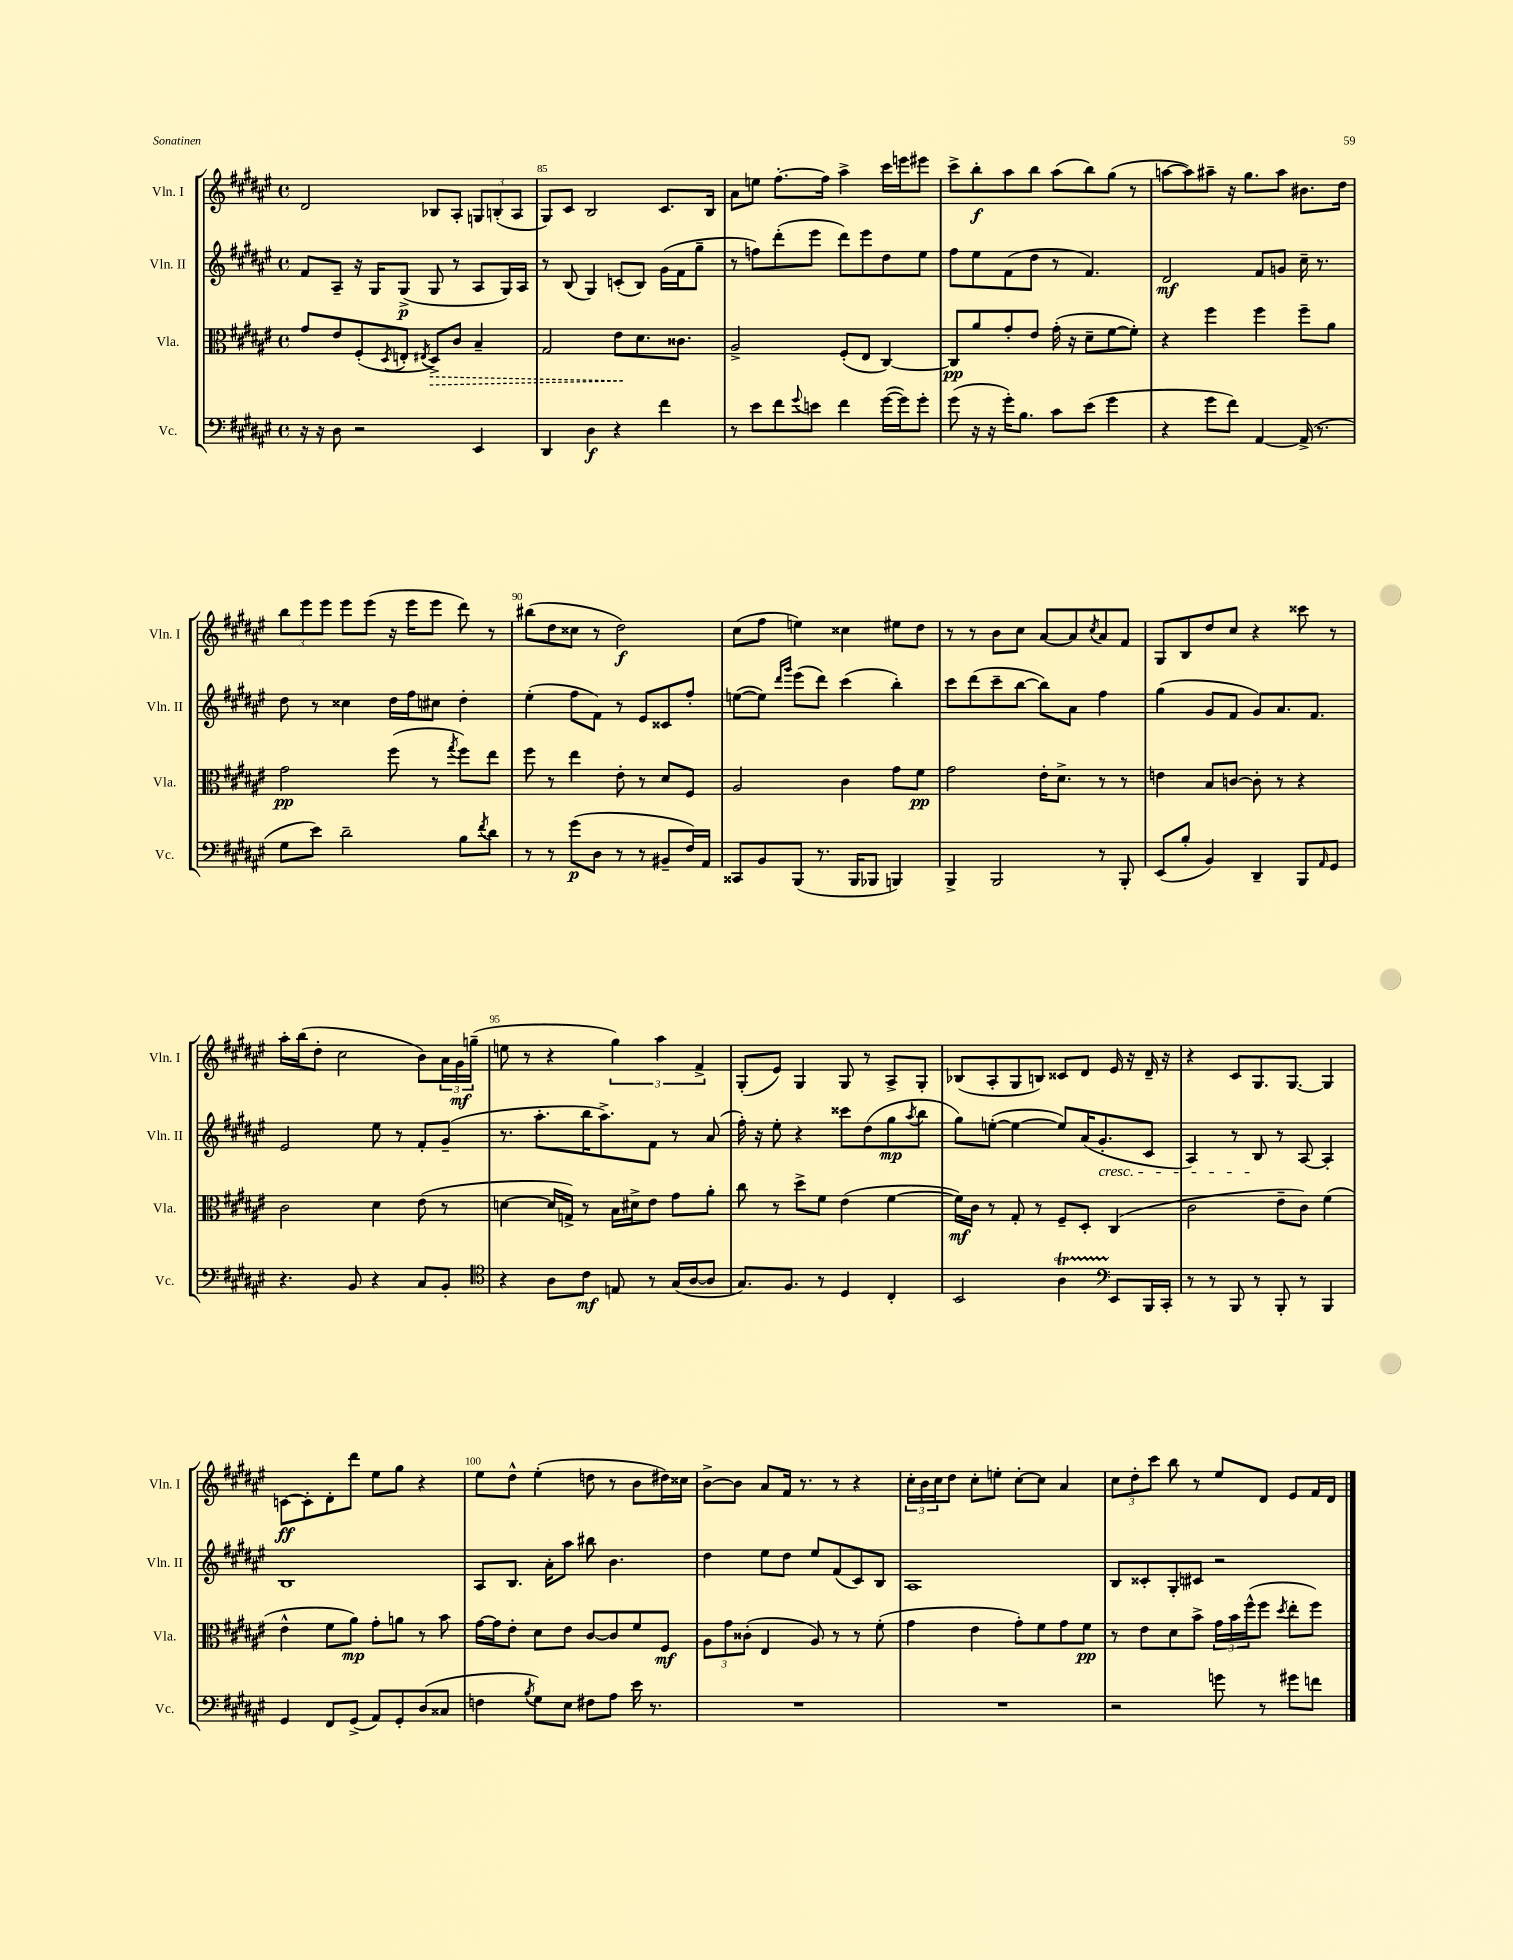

**kern	**dynam	**kern	**dynam	**kern	**dynam	**kern	**dynam
*part4	*part4	*part3	*part3	*part2	*part2	*part1	*part1
*staff4	*staff4	*staff3	*staff3	*staff2	*staff2	*staff1	*staff1
*I"Vc.	*	*I"Vla.	*	*I"Vln. II	*	*I"Vln. I	*
*I'Vc.	*	*I'Vla.	*	*I'Vln. II	*	*I'Vln. I	*
*clefF4	*	*clefC3	*	*clefG2	*	*clefG2	*
*k[f#c#g#d#a#e#]	*	*k[f#c#g#d#a#e#]	*	*k[f#c#g#d#a#e#]	*	*k[f#c#g#d#a#e#]	*
*M4/4	*	*M4/4	*	*M4/4	*	*M4/4	*
*met(c)	*	*met(c)	*	*met(c)	*	*met(c)	*
=84	=84	=84	=84	=84	=84	=84	=84
16r	.	8g#/L	.	8f#/L	.	2d#/	.
16r	.	.	.	.	.	.	.
8D#\	.	8e#/	.	8A#~/J	.	.	.
2r	.	(8F#'/	.	16r	.	.	.
.	.	.	.	16G#/KL	.	.	.
.	.	8qD#/	.	.	.	.	.
.	.	8En'/J	.	(8G#^/J	p	.	.
.	.	8qE#X/	.	.	.	.	.
!	!	!	!LO:HP:b	!	!	!	!
.	.	8D#^/L)	>	8G#/	.	8B-X/L	.
.	.	8c#/J	.	8r	.	8A#'/J	.
4EE#/	.	4B~/	.	8A#/L	.	12Gn/L	.
.	.	.	.	.	.	(12Bn'/	.
.	.	.	.	16G#/L)	.	.	.
.	.	.	.	.	.	12A#/J	.
.	.	.	.	16A#/JJ	.	.	.
=85	=85	=85	=85	=85	=85	=85	=85
4DD#/	.	2G#/	.	8r	.	8G#/L)	.
.	.	.	.	(8B/	.	8c#/J	.
4D#\	f	.	.	4G#/)	.	2B/	.
4r	.	8e#\L	.	(8cn'/L	.	.	.
.	.	8.d#\	]	8B/J)	.	.	.
4f#\	.	.	.	(16g#\LL	.	8.c#/L	.
.	.	8.c##X\J	.	16f#\J	.	.	.
.	.	.	.	8gg#~\J	.	.	.
.	.	.	.	.	.	16B/Jk	.
=86	=86	=86	=86	=86	=86	=86	=86
8r	.	2A#^/	.	8r	.	8a#\L	.
8e#\L	.	.	.	8ffn\L)	.	8een\J	.
8f#\	.	.	.	(8ddd#'\	.	[8.ff#'\L	.
8qqg#/	.	.	.	.	.	.	.
8en\J	.	.	.	8eee#\J	.	.	.
.	.	.	.	.	.	16ff#\Jk]	.
4f#\	.	(8F#'/L	.	8ddd#\L)	.	4aa#^\	.
.	.	8E#/J	.	8eee#\	.	.	.
([16g#\LL	.	[4C#/)	.	8dd#\	.	16ccc#\LL	.
16g#\J])	.	.	.	.	.	16eeen\J	.
8g#'\J	.	.	.	8ee#\J	.	8eee#X\J	.
=87	=87	=87	=87	=87	=87	=87	=87
(8g#\	.	8C#/L]	pp	8ff#\L	.	8ccc#^\L	.
16r	.	8a#/	.	8ee#\	.	8bb'\	f
16r	.	.	.	.	.	.	.
16g#'\KL)	.	8g#'/	.	(8f#\	.	8aa#\	.
8.B\J	.	.	.	.	.	.	.
.	.	8e#/J	.	8dd#\J	.	8bb\J	.
8c#\L	.	(16g#'\	.	8r	.	(8aa#\L	.
.	.	16r	.	.	.	.	.
(8e#\J	.	8d#~\L	.	4.f#/)	.	8bb\)	.
4g#\	.	[8f#\	.	.	.	(8gg#\J	.
.	.	8f#'\J])	.	.	.	8r	.
=88	=88	=88	=88	=88	=88	=88	=88
4r	.	4r	.	2d#/	mf	[8aan\L	.
.	.	.	.	.	.	8aa\])	.
8g#\L	.	4ff#\	.	.	.	8aa#X~\J	.
8f#\J)	.	.	.	.	.	16r	.
.	.	.	.	.	.	8.gg#\L	.
[4AA#/	.	4ff#\	.	8f#/L	.	.	.
.	.	.	.	8gn/J	.	8aa#\J	.
(16AA#^/]	.	8ff#~\L	.	16cc#~\	.	8.b#X\L	.
8.r	.	.	.	8.r	.	.	.
.	.	8a#\J	.	.	.	.	.
.	.	.	.	.	.	16dd#\Jk	.
!!LO:LB:g=z
=89	=89	=89	=89	=89	=89	=89	=89
8G#\L	.	2g#\	pp	8dd#\	.	12bb\L	.
.	.	.	.	.	.	12eee#\	.
8e#\J)	.	.	.	8r	.	.	.
.	.	.	.	.	.	12eee#\J	.
2d#~\	.	.	.	4cc##X\	.	8eee#\L	.
.	.	.	.	.	.	(8eee#\J	.
.	.	(8ff#\	.	16dd#\LL	.	16r	.
.	.	.	.	16ff#\J	.	16eee#\KL	.
.	.	8r	.	8cc#X\J	.	8eee#\J	.
.	.	8qgg#/	.	.	.	.	.
8B\L	.	8ff#\L)	.	4dd#'\	.	8ddd#\)	.
8qf#/	.	.	.	.	.	.	.
8d#\J	.	8ee#\J	.	.	.	8r	.
=90	=90	=90	=90	=90	=90	=90	=90
8r	.	8ff#\	.	(4ee#'\	.	(8bb#X\L	.
8r	.	8r	.	.	.	8dd#\	.
(8g#\L	p	4ee#\	.	8ff#\L	.	8cc##X\J	.
8D#\J	.	.	.	8f#\J)	.	8r	.
8r	.	8e#'\	.	8r	.	2dd#\)	f
8r	.	8r	.	8e#/L	.	.	.
8BB#X~/L	.	8d#/L	.	8c##X/	.	.	.
16F#/L)	.	8F#/J	.	8ff#'/J	.	.	.
16AA#/JJ	.	.	.	.	.	.	.
=91	=91	=91	=91	=91	=91	=91	=91
8CC##X/L	.	2A#/	.	([8een\L	.	(8cc#\L	.
8BB/	.	.	.	8ee\J])	.	8ff#\J	.
.	.	.	.	16qqddd#/LL	.	.	.
.	.	.	.	16qqggg#/JJ	.	.	.
(8BBB/J	.	.	.	(8eee#\L	.	4een\)	.
8.r	.	.	.	8ddd#\J)	.	.	.
.	.	4c#\	.	(4ccc#\	.	4cc##X\	.
16BBB/KL	.	.	.	.	.	.	.
8BBB-X/J	.	.	.	.	.	.	.
4BBBn/)	.	8g#\L	.	4bb'\)	.	8ee#X\L	.
.	.	8f#\J	pp	.	.	8dd#\J	.
=92	=92	=92	=92	=92	=92	=92	=92
4BBB^/	.	2g#\	.	8ccc#\L	.	8r	.
.	.	.	.	(8ddd#\	.	8r	.
2BBB/	.	.	.	8ccc#~\	.	8b\L	.
.	.	.	.	[8bb\J	.	8cc#\J	.
.	.	16e#'\KL	.	8bb\L])	.	[8a#/L	.
.	.	8.d#^\J	.	.	.	.	.
.	.	.	.	8a#\J	.	8a#/]	.
.	.	.	.	.	.	8qcc#/	.
8r	.	8r	.	4ff#\	.	8a#/	.
8BBB'/	.	8r	.	.	.	8f#/J	.
=93	=93	=93	=93	=93	=93	=93	=93
(8EE#/L	.	4en\	.	(4gg#\	.	8G#/L	.
8B'/J	.	.	.	.	.	8B/	.
4BB/)	.	8B/L	.	8g#/L	.	8dd#/	.
.	.	[8cn/J	.	8f#/J	.	8cc#/J	.
4DD#~/	.	8c'\]	.	8g#/L)	.	4r	.
.	.	8r	.	8.a#/	.	.	.
8BBB/L	.	4r	.	.	.	8ccc##X\	.
.	.	.	.	8.f#/J	.	.	.
16qqAA#/	.	.	.	.	.	.	.
8GG#/J	.	.	.	.	.	8r	.
!!LO:LB:g=z
=94	=94	=94	=94	=94	=94	=94	=94
4.r	.	2c#\	.	2e#/	.	16aa#'\LL	.
.	.	.	.	.	.	(16bb\J	.
.	.	.	.	.	.	8dd#'\J	.
.	.	.	.	.	.	2cc#\	.
8BB/	.	.	.	.	.	.	.
4r	.	4d#\	.	8ee#\	.	.	.
.	.	.	.	8r	.	.	.
8C#/L	.	(8e#\	.	8f#'/L	.	8b\L)	.
8BB'/J	.	8r	.	(8g#~/J	.	24a#\L	.
.	.	.	.	.	.	24g#\	mf
.	.	.	.	.	.	(24ggn~\JJ	.
=95	=95	=95	=95	=95	=95	=95	=95
*clefC4	*	*	*	*	*	*	*
4r	.	[4dn\	.	8.r	.	8een\	.
.	.	.	.	.	.	8r	.
.	.	.	.	8.aa#'\L	.	.	.
8A#\L	.	16d/LL]	.	.	.	4r	.
.	.	16Gn^/JJ)	.	.	.	.	.
8c#\J	mf	8r	.	16bb\K	.	.	.
.	.	.	.	8.aa#^\)	.	.	.
8En/	.	16B\LL	.	.	.	6gg#\)	.
.	.	16d#X^\J	.	.	.	.	.
8r	.	8e#\J	.	8f#\J	.	.	.
.	.	.	.	.	.	6aa#\	.
(16G#/LL	.	8g#\L	.	8r	.	.	.
[16A#/J	.	.	.	.	.	.	.
.	.	.	.	.	.	6f#^/	.
8A#/J]	.	8a#'\J	.	(8a#/	.	.	.
=96	=96	=96	=96	=96	=96	=96	=96
8.G#/L)	.	8cc#\	.	16ff#'\)	.	(8G#'/L	.
.	.	.	.	16r	.	.	.
.	.	8r	.	8ee#'\	.	8e#/J)	.
8.F#/J	.	.	.	.	.	.	.
.	.	8dd#^\L	.	4r	.	4G#/	.
8r	.	8f#\J	.	.	.	.	.
4D#/	.	(4e#\	.	8ccc##X\L	.	8G#/	.
.	.	.	.	(8dd#\	.	8r	.
4C#'/	.	[4f#\	.	8gg#\	mp	8A#^/L	.
.	.	.	.	8qaa#/	.	.	.
.	.	.	.	8bb\J	.	8G#'/J	.
=97	=97	=97	=97	=97	=97	=97	=97
2BB/	.	16f#\LL])	mf	8gg#\L)	.	(8B-X/L	.
.	.	16c#\JJ	.	.	.	.	.
.	.	8r	.	([8een'\J	.	8A#'/	.
.	.	8G#'/	.	4ee\_	.	8G#/	.
.	.	8r	.	.	.	8Bn/J)	.
4A#t\	.	8F#~/L	.	8ee/L])	.	8c##X/L	.
.	.	8D#'/J	.	(16a#/K	.	8d#/J	.
!	!	!	!	!LO:TX:b:i:t=cresc.	!	!	!
.	.	.	.	8.g#'/	.	.	.
*clefF4	*	*	*	*	*	*	*
8EE#/L	.	(4C#/	.	.	.	16e#/	.
.	.	.	.	.	.	16r	.
16BBB/L	.	.	.	8c#/J	.	16d#~/	.
16CC#'/JJ	.	.	.	.	.	16r	.
=98	=98	=98	=98	=98	=98	=98	=98
8r	.	2c#\	.	4A#/)	.	4r	.
8r	.	.	.	.	.	.	.
8BBB/	.	.	.	8r	.	8c#/L	.
8r	.	.	.	8B/	.	8.G#/	.
8BBB'/	.	8e#~\L	.	8r	.	.	.
.	.	.	.	.	.	[8.G#/J	.
8r	.	8c#\J)	.	[8A#/	.	.	.
4BBB/	.	(4f#\	.	4A#'/]	.	4G#/]	.
!!LO:LB:g=z
=99	=99	=99	=99	=99	=99	=99	=99
4GG#/	.	4e#^^\	.	1B	.	[8cn\L	ff
.	.	.	.	.	.	8c'\]	.
8FF#/L	.	8f#\L	.	.	.	8d#'\	.
(8GG#^/J	.	8a#\J)	mp	.	.	8ddd#\J	.
8AA#/L)	.	8g#'\L	.	.	.	8ee#\L	.
8GG#'/	.	8an\J	.	.	.	8gg#\J	.
(8D#/	.	8r	.	.	.	4r	.
8C##X/J	.	8b\	.	.	.	.	.
=100	=100	=100	=100	=100	=100	=100	=100
4Fn\	.	[16g#\LL	.	8A#/L	.	8ee#\L	.
.	.	16g#\J]	.	.	.	.	.
.	.	8e#'\J	.	8.B/J	.	8dd#^^\J	.
8qB/	.	.	.	.	.	.	.
8G#\L)	.	8d#\L	.	.	.	(4ee#'\	.
.	.	.	.	16a#'\KL	.	.	.
8E#\J	.	8e#\J	.	8aa#\J	.	.	.
8F#X\L	.	[8c#/L	.	8bb#X\	.	8ddn\	.
8A#\J	.	8c#/]	.	4.b\	.	8r	.
16e#\	.	8f#/	.	.	.	8b\L	.
8.r	.	.	.	.	.	.	.
.	.	8F#/J	mf	.	.	16dd#X\L)	.
.	.	.	.	.	.	16cc##X\JJ	.
=101	=101	=101	=101	=101	=101	=101	=101
1r	.	12A#\L	.	4dd#\	.	[8b^\L	.
.	.	12g#\	.	.	.	.	.
.	.	.	.	.	.	8b\J]	.
.	.	(12c##X'\J	.	.	.	.	.
.	.	4E#/	.	8ee#\L	.	8a#/L	.
.	.	.	.	8dd#\J	.	16f#/Jk	.
.	.	.	.	.	.	8.r	.
.	.	8A#/)	.	8ee#/L	.	.	.
.	.	8r	.	(8f#/	.	8r	.
.	.	8r	.	8c#/)	.	4r	.
.	.	(8f#'\	.	8B/J	.	.	.
=102	=102	=102	=102	=102	=102	=102	=102
1r	.	4g#\	.	1A#	.	24cc#'\LL	.
.	.	.	.	.	.	24b\	.
.	.	.	.	.	.	24cc#\J	.
.	.	.	.	.	.	8dd#\J	.
.	.	4e#\	.	.	.	8cc#'\L	.
.	.	.	.	.	.	8een'\J	.
.	.	8g#'\L)	.	.	.	[8cc#'\L	.
.	.	8f#\	.	.	.	8cc#\J]	.
.	.	8g#\	.	.	.	4a#/	.
.	.	8f#\J	pp	.	.	.	.
=103	=103	=103	=103	=103	=103	=103	=103
2r	.	8r	.	8B/L	.	12cc#\L	.
.	.	.	.	.	.	12dd#'\	.
.	.	8e#\L	.	8c##X'/	.	.	.
.	.	.	.	.	.	12ccc#\J	.
.	.	8d#\	.	8G#'/	.	8bb\	.
.	.	8b^\J	.	8c#X/J	.	8r	.
8gn\	.	24g#\LL	.	2r	.	8ee#/L	.
.	.	24b\	.	.	.	.	.
.	.	(24ff#^^\J	.	.	.	.	.
8r	.	8ff#\J	.	.	.	8d#/J	.
.	.	8qdd#/	.	.	.	.	.
8g#X\L	.	8ee#'\L	.	.	.	8e#/L	.
8fn\J	.	8ff#\J)	.	.	.	16f#/L	.
.	.	.	.	.	.	16d#/JJ	.
==	==	==	==	==	==	==	==
*-	*-	*-	*-	*-	*-	*-	*-
